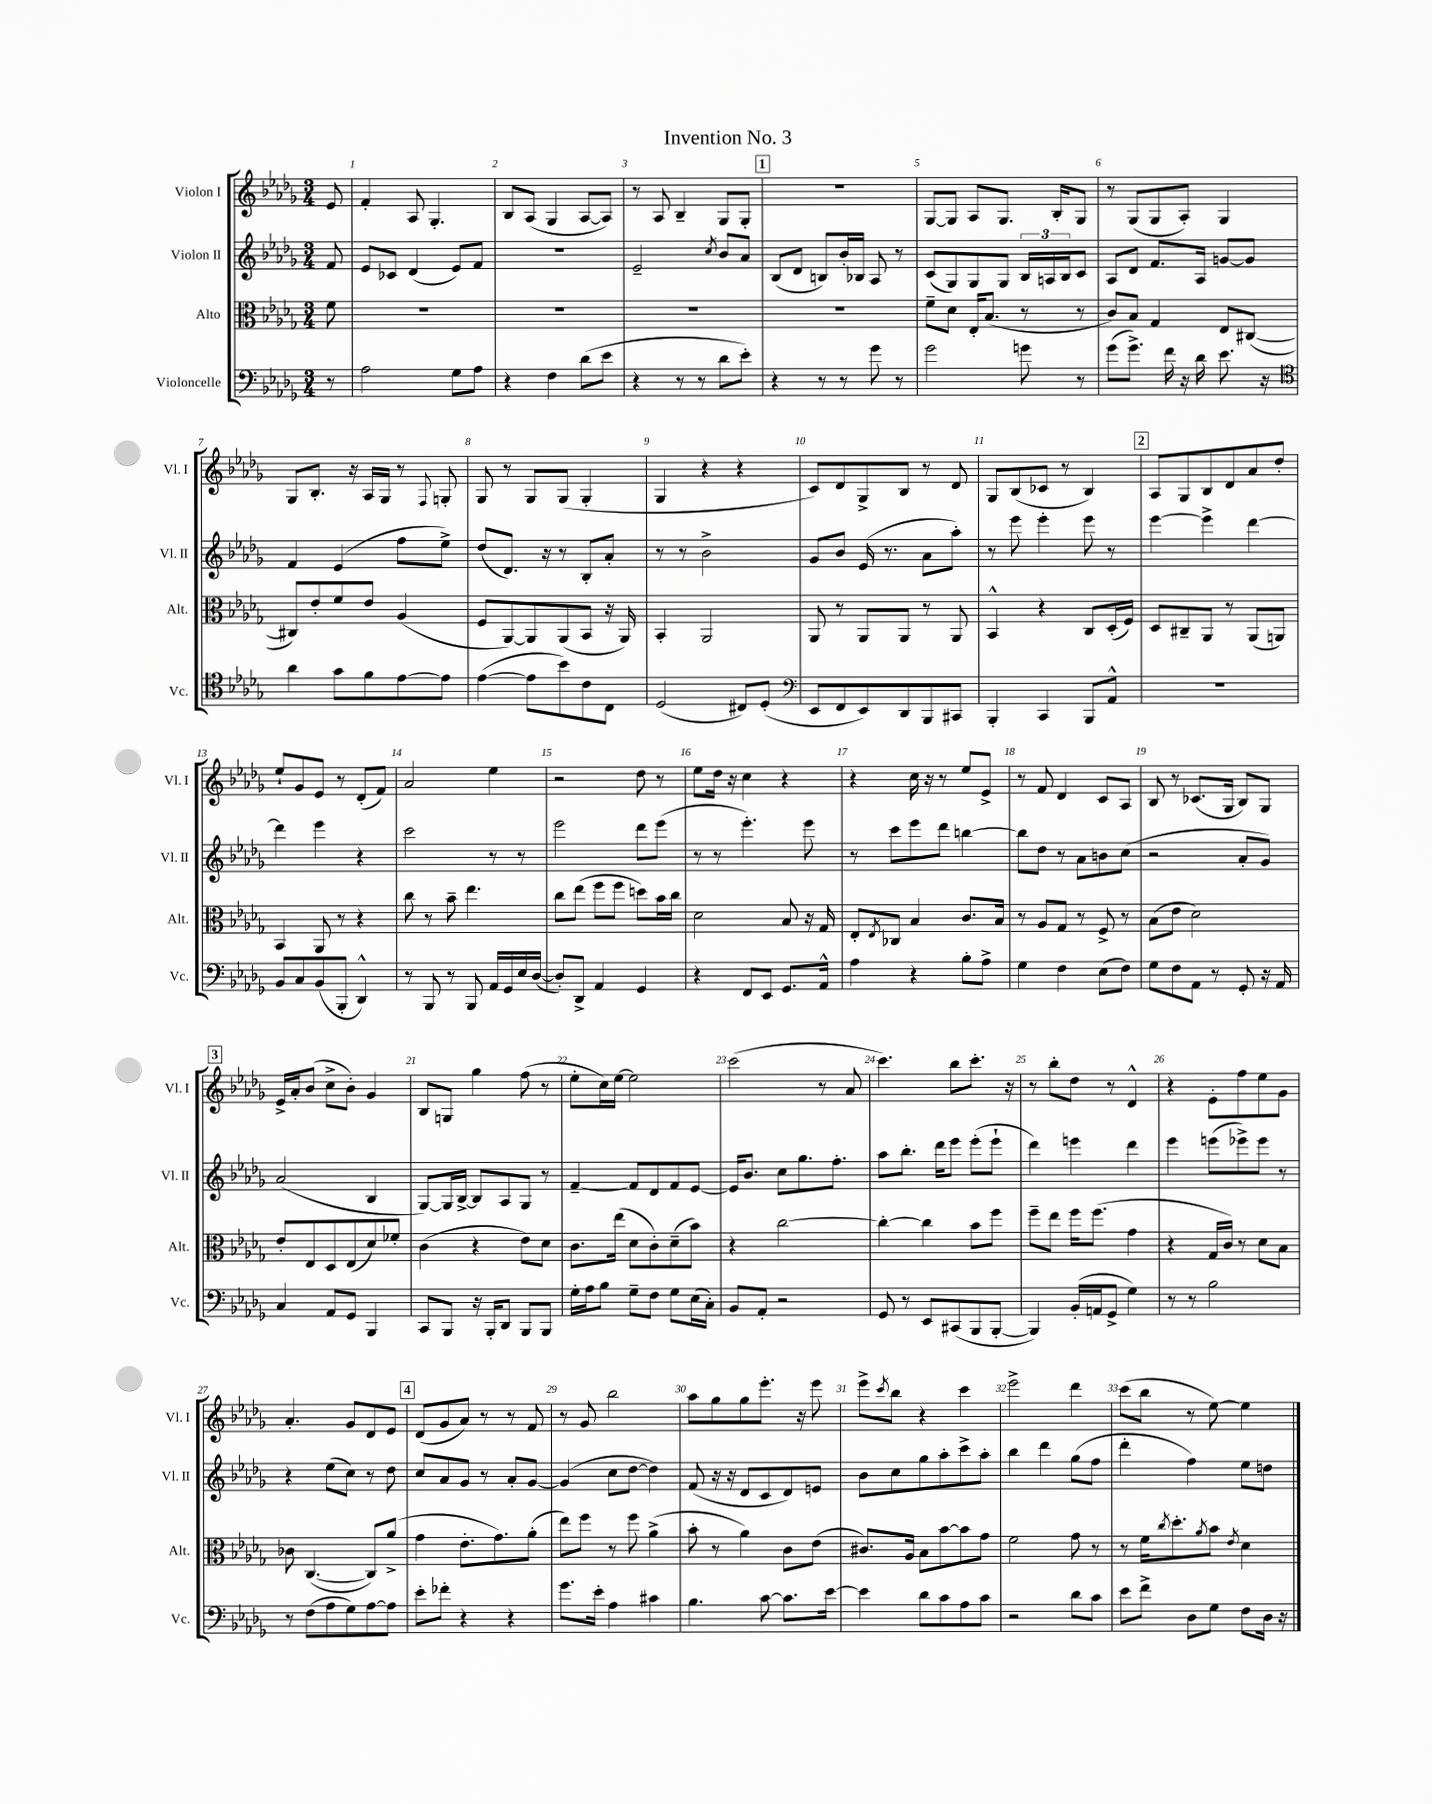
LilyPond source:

\header { title = "Invention No. 3" }
<<
\new StaffGroup <<
\new Staff = "s0" \with { instrumentName = "Violon I" shortInstrumentName = "Vl. I" } {
    \clef treble \key des \major \numericTimeSignature \time 3/4 \partial 8
    ees'8 |
    f'4-. aes8 ges4.-. |
    bes8 aes8( ges4 aes8~ aes8) |
    r8 aes8 bes4-- ges8 ges8-. |
    \mark \markup { \box "1" } R2. |
    ges8~ ges8 aes8 ges8. bes16-. ges8 |
    r8 ges8( ges8 aes8-.) ges4 |
    ges8 bes8.-. r16 aes16 ges16 r8 \appoggiatura { f8 } g8-. |
    ges8 r8 ges8 ges8( ges4-. |
    ges4 r4 r4 |
    c'8) des'8 ges8-> bes8 r8 des'8 |
    ges8 bes8( ces'8 r8 bes4) |
    \mark \markup { \box "2" } aes8 ges8 bes8 des'8 aes'8 des''8-. |
    ees''8-! ges'8 ees'8 r8 des'8-.( f'8) |
    aes'2 ees''4 |
    r2 des''8 r8 |
    ees''8 des''16 r16 c''4 r4 |
    r4 c''16 r16 r8 ees''8 ees'8-> |
    r8 f'8 des'4 c'8 aes8 |
    bes8 r8 ces'8.( ges16 bes8) ges8 |
    \mark \markup { \box "3" } ees'16-> aes'16-. bes'8( c''8-> bes'8-.) ges'4 |
    bes8 g8 ges''4 f''8( r8 |
    ees''8-. c''16) ees''16~ ees''2 |
    c'''2( r8 aes'8 |
    c'''4.) bes''8 c'''8.-. r16 |
    r8 bes''8-. des''8 r8 des'4-^ |
    r4 ees'8-. f''8 ees''8 ges'8 |
    aes'4.-. ges'8 des'8 ees'8 |
    \mark \markup { \box "4" } des'8( ges'8 aes'8) r8 r8 f'8 |
    r8 ges'8 bes''2 |
    aes''8 ges''8 ges''8 ees'''8.-. r16 ees'''8 |
    ees'''8-> \acciaccatura { c'''8 } bes''8 r4 c'''4 |
    ees'''2-> des'''4 |
    c'''8( bes''8 r8 ees''8~) ees''4 \bar "|." |
}
\new Staff = "s1" \with { instrumentName = "Violon II" shortInstrumentName = "Vl. II" } {
    \clef treble \key des \major \numericTimeSignature \time 3/4 \partial 8
    f'8 |
    ees'8 ces'8 des'4( ees'8) f'8 |
    R2. |
    ees'2-- \acciaccatura { c''8 } bes'8 aes'8 |
    \mark \markup { \box "1" } bes8( des'8 b8) bes'16-. bes16 aes8 r8 |
    c'8( ges8) ges8 ges8 \tuplet 3/2 { bes16 a16 bes16 } c'8 |
    aes8 des'8 f'8. aes16 g'8~ g'8 |
    f'4 ees'4( f''8 ees''8->) |
    des''8( des'8.) r16 r8 bes8-. aes'8-. |
    r8 r8 bes'2-> |
    ges'8 bes'8 ees'16( r8. aes'8 aes''8-.) |
    r8 ees'''8 ees'''4-. ees'''8 r8 |
    \mark \markup { \box "2" } ees'''4~ ees'''4-> des'''4~ |
    des'''4 ees'''4 r4 |
    c'''2 r8 r8 |
    ees'''2 des'''8 ees'''8( |
    r8 r8 ees'''4.-.) ees'''8 |
    r8 c'''8 ees'''8 des'''8 b''4~ |
    b''8 des''8 r8 aes'8 b'8 c''8( |
    r2 aes'8-. ges'8) |
    \mark \markup { \box "3" } aes'2( bes4 |
    ges8~) ges16 bes16~-> bes8 aes8 ges8 r8 |
    f'4~-- f'8 des'8 f'8 ees'8~ |
    ees'16 bes'8. c''8 ges''8. f''8.-. |
    aes''8 bes''8.-. des'''16 ees'''8 ees'''8-.( ees'''8-! |
    des'''4) e'''4 des'''4 |
    ees'''4 e'''8( ees'''8->) ees'''8 r8 |
    r4 ees''8( c''8) r8 des''8 |
    \mark \markup { \box "4" } c''8 aes'8 ges'8 r8 aes'8-. ges'8~ |
    ges'4( c''8 des''8~ des''4) |
    f'8( r16 r16 des'8 c'8 des'8) e'8 |
    bes'8 c''8 ges''8 aes''8-. c'''8-> aes''8-. |
    bes''4 des'''4 ges''8( f''8 |
    des'''4-. f''4) ees''8 d''8 \bar "|." |
}
\new Staff = "s2" \with { instrumentName = "Alto" shortInstrumentName = "Alt." } {
    \clef alto \key des \major \numericTimeSignature \time 3/4 \partial 8
    f'8 |
    R2. |
    R2. |
    R2. |
    \mark \markup { \box "1" } R2. |
    f'8-- des'8 ees16-. bes8.( r8 r8 |
    c'8) bes8 ges4 ees8 cis8~( |
    cis8) ees'8-. f'8 ees'8 aes4( |
    f8 aes,8~) aes,8 aes,8( bes,8 r16 aes,16) |
    bes,4-. aes,2 |
    aes,8 r8 aes,8 aes,8 r8 aes,8 |
    bes,4-^ r4 c8 des16-.( f16) |
    \mark \markup { \box "2" } des8 cis8-- aes,8 r8 aes,8( a,8) |
    bes,4 aes,8 r8 r4 |
    c''8 r8 bes'8-- ees''4. |
    c''8 ees''8( f''8 f''8 d''8) bes'16 c''16 |
    des'2 bes8 r16 ges16 |
    ees8-. \acciaccatura { ees8 } ces8 bes4 c'8. bes16 |
    r8 aes8 ges8 r8 f8-> r8 |
    bes8( ees'8 des'2) |
    \mark \markup { \box "3" } ees'8-. ees8 des8 ees8( des'8) fes'8-. |
    c'4( r4 ees'8) des'8 |
    c'8. ees''16( des'8 c'8-.) des'8--( bes'8) |
    r4 c''2~ |
    c''4~-. c''4 bes'8 f''8 |
    f''8-- ees''8 f''16 f''8.( ges'4 |
    r4 ges16 c'16) r8 des'8 bes8 |
    ces'8 c4.~( c8) aes'8->( |
    \mark \markup { \box "4" } ges'4 ees'8.-. ges'8.) aes'8-.( |
    ees''8) f''8 r8 f''8 aes'4->( |
    bes'8-. r8 aes'4) c'8 ees'8( |
    cis'8.) aes16 bes8 bes'8~ bes'8 ges'8 |
    f'2 ges'8 r8 |
    r8 f'16 \acciaccatura { c''8 } des''8.-. \acciaccatura { aes'8 } bes'8 \acciaccatura { ees'8 } des'4 \bar "|." |
}
\new Staff = "s3" \with { instrumentName = "Violoncelle" shortInstrumentName = "Vc." } {
    \clef bass \key des \major \numericTimeSignature \time 3/4 \partial 8
    r8 |
    aes2 ges8 aes8 |
    r4 f4 des'8( ees'8 |
    r4 r8 r8 des'8 ees'8-.) |
    \mark \markup { \box "1" } r4 r8 r8 ges'8 r8 |
    ges'2 g'8 r8 |
    ges'8( ges'8.->) f'16 r16 des'16 ees'8. r16 |
    \clef tenor aes'4 ges'8 f'8 ees'8~ ees'8 |
    ees'4~( ees'8 bes'8) c'8 c8 |
    des2( cis8) des8-.( |
    \clef bass ees,8 f,8 ees,8) des,8 bes,,8 cis,8 |
    bes,,4-. c,4 bes,,8 aes,8-^ |
    \mark \markup { \box "2" } R2. |
    bes,8 c8 bes,8( bes,,8-. des,4-^) |
    r8 bes,,8 r8 bes,,8 aes,16 ges,16 ees16 des16~( |
    des8-.) des,8-> aes,4 ges,4 |
    r4 f,8 ees,8 ges,8. aes,16-^ |
    aes4 r4 bes8-. aes8-> |
    ges4 f4 ees8( f8) |
    ges8 f8 aes,8 r8 ges,8-. r16 aes,16 |
    \mark \markup { \box "3" } c4 aes,8 ges,8 bes,,4 |
    c,8 bes,,8 r16 bes,,16-. des,8 bes,,8 bes,,8 |
    ges16-. aes16 bes8 ges8-- f8 ges8 ees16( c16-.) |
    bes,8 aes,8-. r2 |
    ges,8 r8 ees,8 cis,8( bes,,8 bes,,8~-. |
    bes,,4) bes,16-.( a,16 ges,8-> ges4) |
    r8 r8 bes2 |
    r8 f8( aes8 ges8) aes8~ aes8 |
    \mark \markup { \box "4" } ees'8-. fes'8-. r4 r4 |
    ges'8. ees'16-. aes4 cis'4 |
    bes4. c'8~ c'8. ees'16~ |
    ees'4 des'8 c'8 aes8 c'8 |
    r2 des'8 c'8 |
    ees'8 f'8-> des8 ges8 f8 des16 r16 \bar "|." |
}
>>
>>
\layout { \context { \Score \override BarNumber.break-visibility = ##(#f #t #t) barNumberVisibility = #all-bar-numbers-visible } }
